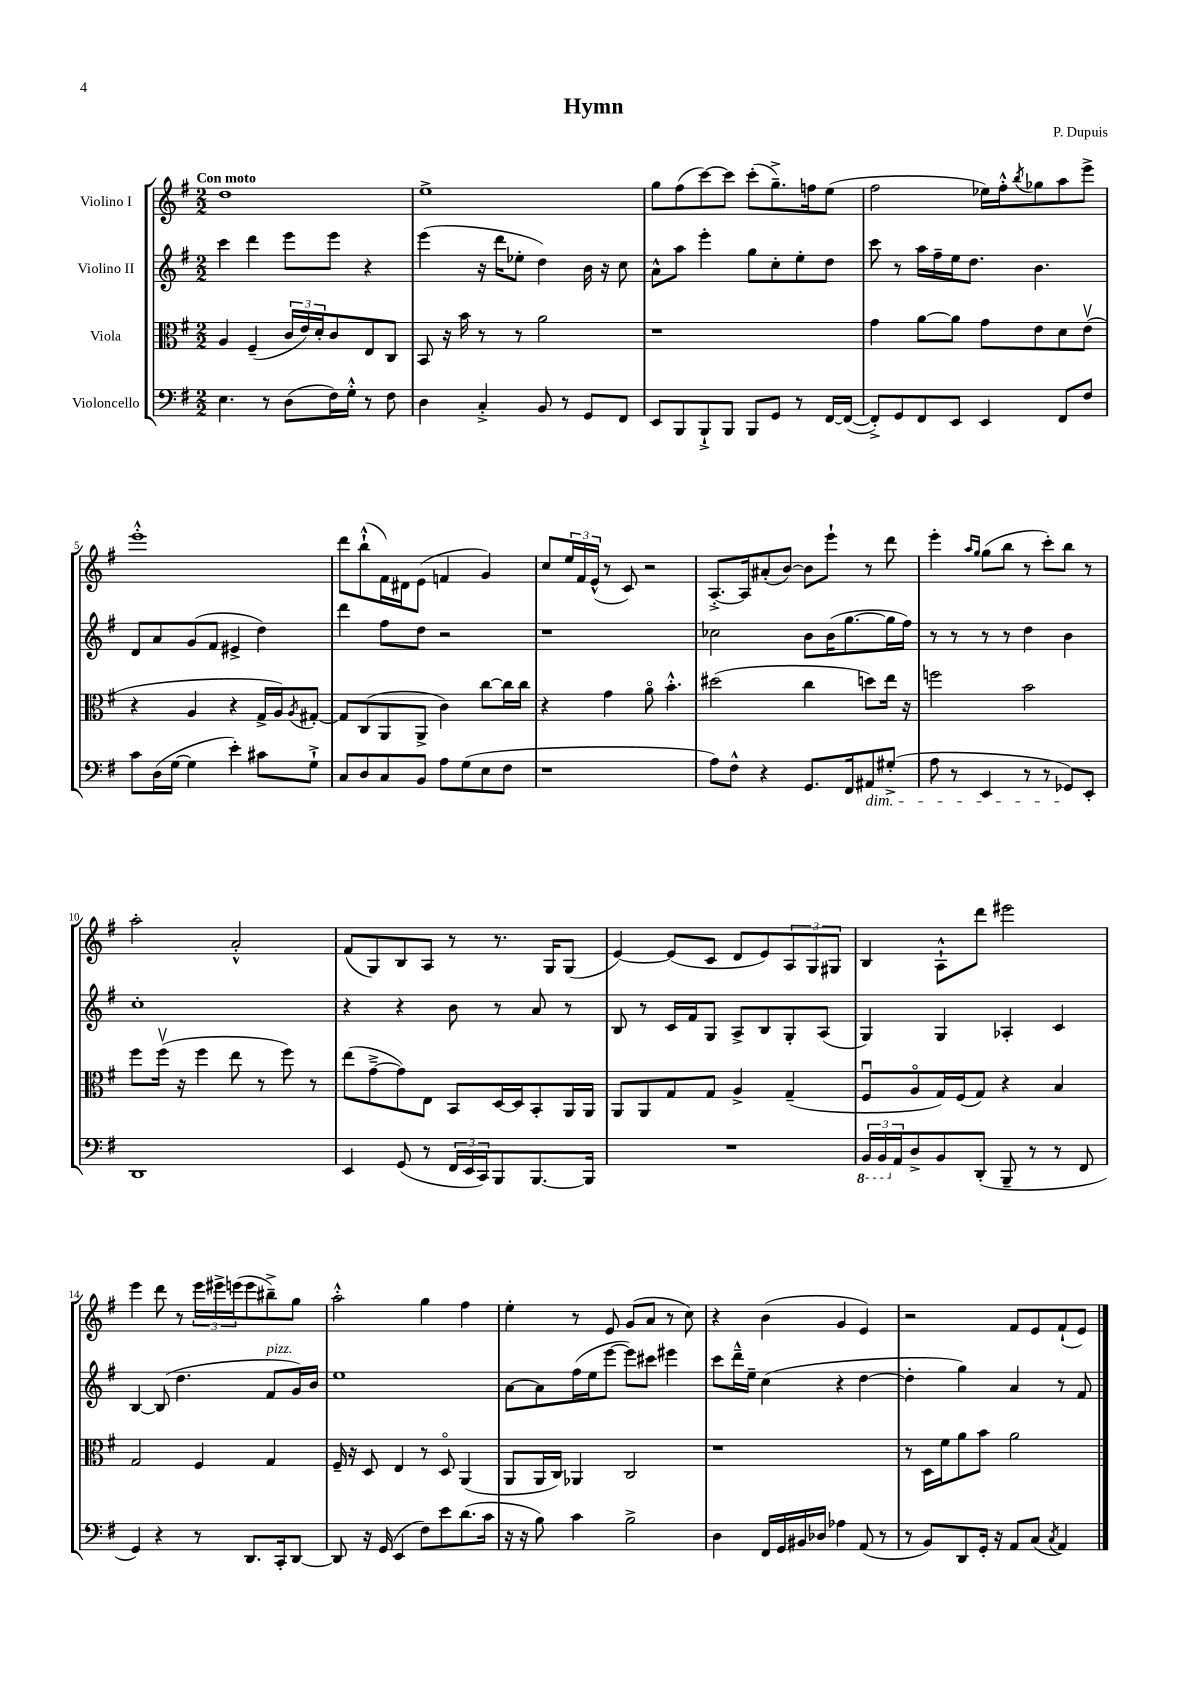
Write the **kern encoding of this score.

**kern	**kern	**kern	**kern
*staff4	*staff3	*staff2	*staff1
*clefF4	*clefC3	*clefG2	*clefG2
*k[f#]	*k[f#]	*k[f#]	*k[f#]
*M2/2	*M2/2	*M2/2	*M2/2
4.E	4A	4ccc	1dd
.	(4F#~	4ddd	.
8r	.	.	.
(8D	24c	8eee	.
.	24e)	.	.
.	24d'	.	.
16F#)	8c	8eee	.
16G'^^	.	.	.
8r	8E	4r	.
8F#	8C	.	.
=	=	=	=
4D	8BB	(4eee	1ee^
.	16r	.	.
.	16b	.	.
4C'^	8r	16r	.
.	.	16ddd	.
.	8r	8ee-'	.
8BB	2a	4dd)	.
8r	.	.	.
8GG	.	16b	.
.	.	16r	.
8FF#	.	8cc	.
=	=	=	=
8EE	1r	8a^^	8gg
8BBB	.	8aa	(8ff#
8BBB`^	.	4eee'	[8ccc)
8BBB	.	.	8ccc]
8BBB	.	8gg	(8ccc'
8GG	.	8cc'	8.gg~^)
8r	.	8ee'	.
.	.	.	16ff
[16FF#	.	8dd	(8ee
(16FF#_	.	.	.
=	=	=	=
8FF#'^])	4g	8ccc	2ff#
8GG	.	8r	.
8FF#	[8a	16aa	.
.	.	16ff#~	.
8EE	8a]	16ee	.
.	.	8.dd	.
4EE	8g	.	16ee-)
.	.	.	16ff#'^^
.	.	.	8qbb
.	8e	4.b	8gg-
8FF#	8d	.	8aa
8F#	(8ev	.	8eee^
=	=	=	=
8c	4r	8d	1eee'^^
(16D	.	8a	.
[16G	.	.	.
4G]	4A	(8g	.
.	.	8f#	.
4e')	4r	4e#^	.
8c#	16G^	4dd)	.
.	16A)	.	.
.	8qA	.	.
8G`^	[8G#'	.	.
=	=	=	=
8C	8G#]	4ddd	8ddd
8D	(8C	.	(8bb`^^
8C	8AA	8ff#	16f#)
.	.	.	16d#
8BB	8AA^	8dd	(8e
8A	4c)	2r	4f
(8G	.	.	.
8E	[8cc	.	4g)
8F#	16cc]	.	.
.	16cc	.	.
=	=	=	=
1r	4r	1r	8cc
.	.	.	24ee
.	.	.	24f#
.	.	.	(24e^^
.	4g	.	8r
.	.	.	8c)
.	8ao	.	2r
.	4.b'^^	.	.
=	=	=	=
8A)	(2dd#	2cc-	[8.A'^
8F#^^	.	.	.
.	.	.	16A]
4r	.	.	(8a#'
.	.	.	[8b)
8.GG	4cc	8b	8b]
.	.	(16b	8eee`
16FF#	.	[8.gg	.
8AA#	8dd)	.	8r
(8G#'^	16ee	16gg]	8ddd
.	16r	16ff#)	.
=	=	=	=
8A	2ff	8r	4eee'
8r	.	8r	.
.	.	.	16qqaa
.	.	.	16qqgg
4EE	.	8r	(8gg
.	.	8r	8bb
8r	2b	4dd	8r
8r	.	.	8ccc')
8GG-)	.	4b	8bb
8EE'	.	.	8r
=	=	=	=
1DD	8ff#	1cc'	2aa'
.	(16ff#v	.	.
.	16r	.	.
.	4ff#	.	.
.	8ee	.	2a'^^
.	8r	.	.
.	8ff#)	.	.
.	8r	.	.
=	=	=	=
4EE	(8ee	4r	(8f#
.	[8g~^	.	8G)
(8GG	8g])	4r	8B
8r	8E	.	8A
24FF#	8BB	8b	8r
24EE	.	.	.
24CC)	.	.	.
8BBB	[16D	8r	8.r
.	16D]	.	.
[8.BBB	8BB'	8a	.
.	.	.	16G
.	16AA	8r	(8G
16BBB]	16AA	.	.
=	=	=	=
1r	8AA	8B	[4e)
.	8AA	8r	.
.	8G	16c	(8e]
.	.	16f#	.
.	8G	8G	8c
.	4A^	8A^	8d
.	.	8B	8e)
.	(4G~	8G'	12A
.	.	.	12G
.	.	(8A	.
.	.	.	12G#
=	=	=	=
24BBB	8F#u	4G)	4B
24BBB	.	.	.
24AA	.	.	.
8D^	8Ao	.	.
8BB	16G)	4G	8A`^^
.	(16F#	.	.
(8DD'	8G)	.	8ddd
8BBB~	4r	4A-'	2eee#
8r	.	.	.
8r	4B	4c	.
8FF#	.	.	.
=	=	=	=
4GG)	2G	[4B	4eee
4r	.	(8B]	8ddd
.	.	4.dd	8r
8r	4F#	.	24eee
.	.	.	24eee#^
.	.	.	(24eee
8.DD	.	.	8eee
.	4G	8f#	8bb#~^)
16CC'	.	.	.
[8DD	.	16g)	8gg
.	.	16b	.
=	=	=	=
8DD]	16F#~	1ee	2aa'^^
.	16r	.	.
16r	8D	.	.
(16GG	.	.	.
4EE	4E	.	.
8F#)	8r	.	4gg
8e	8Do	.	.
(8.d	(4AA	.	4ff#
16c	.	.	.
=	=	=	=
16r	8AA	[8a	4ee'
16r	.	.	.
8B)	16AA	8a]	.
.	16C)	.	.
4c	4AA-	(16ff#	8r
.	.	16ee	.
.	.	[8eee	8e
2B^	2C	8eee])	(8g
.	.	8ccc#	8a
.	.	4eee#	8r
.	.	.	8cc)
=	=	=	=
4D	1r	8ccc	4r
.	.	16ddd~^^	.
.	.	16ee~	.
16FF#	.	(4cc	(4b
16GG	.	.	.
16BB#	.	.	.
16D-	.	.	.
4A-	.	4r	4g
(8AA	.	[4dd	4e)
8r	.	.	.
=	=	=	=
8r	8r	4dd']	2r
8BB)	16D	.	.
.	16f#	.	.
8DD	8a	4gg)	.
16GG'	8b	.	.
16r	.	.	.
8AA	2a	4a	8f#
(8C	.	.	8e
8qC	.	.	.
4AA)	.	8r	(8f#`
.	.	8f#	8e)
==	==	==	==
*-	*-	*-	*-
